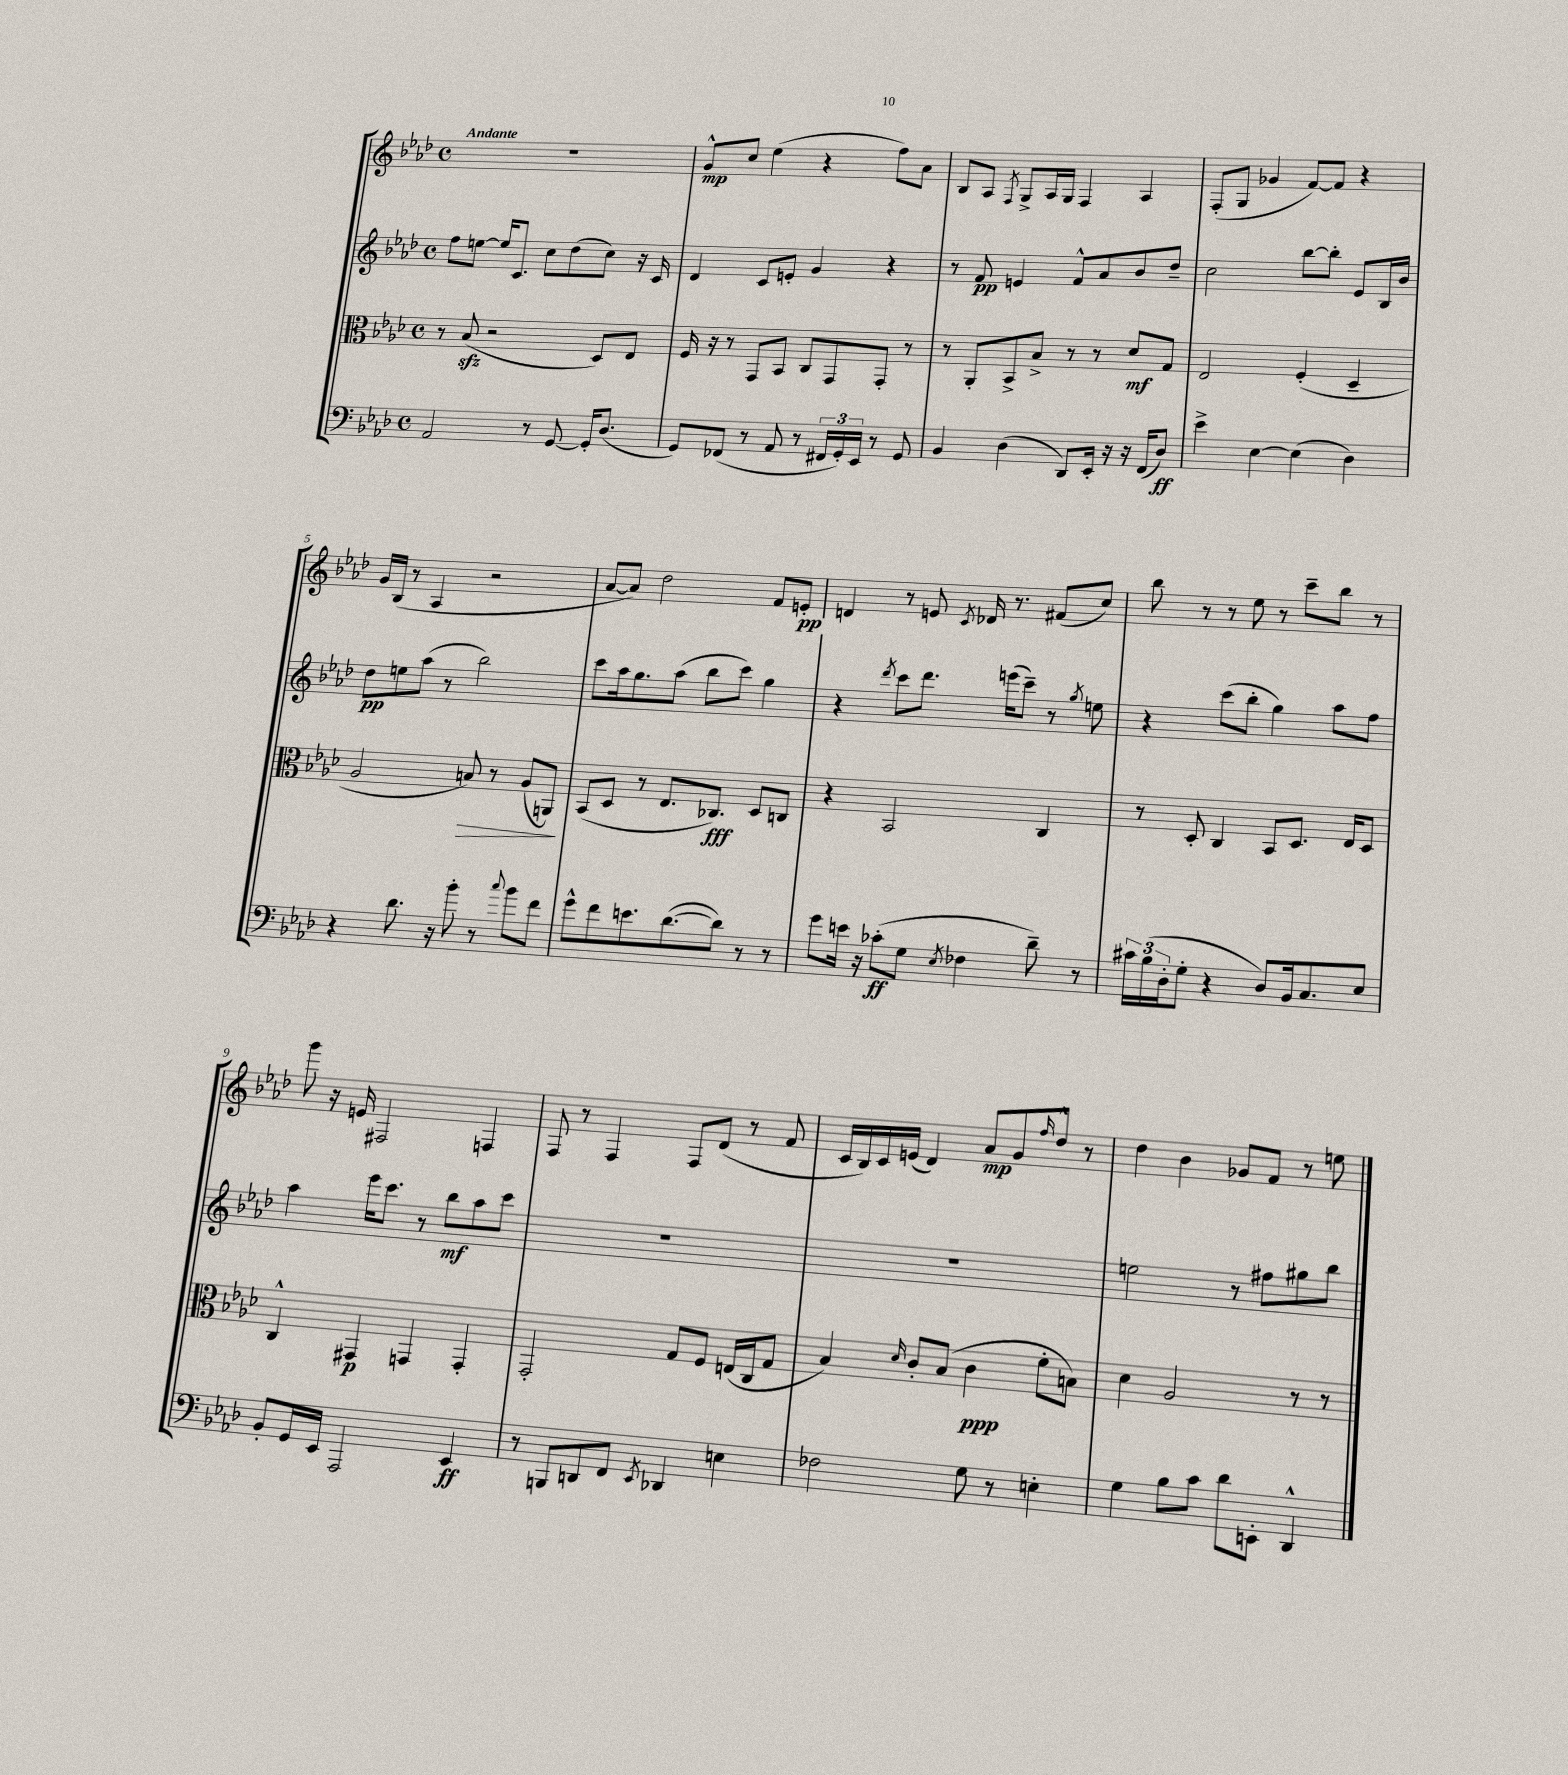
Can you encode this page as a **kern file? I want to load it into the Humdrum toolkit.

**kern	**kern	**kern	**kern
*staff4	*staff3	*staff2	*staff1
*clefF4	*clefC3	*clefG2	*clefG2
*k[b-e-a-d-]	*k[b-e-a-d-]	*k[b-e-a-d-]	*k[b-e-a-d-]
*M4/4	*M4/4	*M4/4	*M4/4
*met(c)	*met(c)	*met(c)	*met(c)
2AA-/	8r	8ff\L	1r
.	(8B-/	[8ee\J	.
.	2r	16ee/]LK	.
.	.	8.c/J	.
8r	.	8cc\L	.
[8GG/	.	(8dd-\	.
16GG'/]LK	8D-/L)	8cc\J)	.
(8.D-/J	.	.	.
.	8E-/J	16r	.
.	.	16c/	.
=	=	=	=
8GG/L)	16F/	4d-/	8g^^/L
.	16r	.	.
(8FF-/J	8r	.	8cc/J
8r	8GG/L	8c/L	(4ee-\
8AA-/	8BB-/J	8e'/J	.
8r	8C/L	4g/	4r
24FF#/LL	8GG/	.	.
24GG'/)	.	.	.
24EE-/JJ	.	.	.
8r	8GG'/J	4r	8ff\L)
8GG/	8r	.	8a-\J
=	=	=	=
4BB-/	8r	8r	8B-/L
.	8AA-'/L	8f/	8A-/J
.	.	.	8qF/
(4D-\	8BB-^/	4e/	8G^/L
.	8B-^/J	.	16A-/L
.	.	.	16G/JJ
8DD-/L)	8r	8f^^/L	4F/
16EE-'/Jk	8r	8a-/	.
16r	.	.	.
16r	8d-/L	8b-/	4A-/
(16FF/LK	.	.	.
8D-/J)	8G/J	8dd-~/J	.
=	=	=	=
4e-^\	2E-/	2cc\	(8F'/L
.	.	.	8G/J
[4E-\	.	.	4g-/
(4E-\]	(4F'/	[8bb-\L	[8f/L)
.	.	8bb-'\]J	8f/]J
4D-\)	4D-~/	8e-/L	4r
.	.	16B-/L	.
.	.	16b-/JJ	.
=	=	=	=
4r	2A-/	8dd-\L	16g/LL
.	.	.	(16B-/JJ
.	.	8ee\	8r
8.d-\	.	(8aa-\J	4A-/
.	.	8r	.
16r	.	.	.
8b-'\	8B/)	2bb-\)	2r
8r	8r	.	.
8qqcc/	.	.	.
8b-\L	(8A-/L	.	.
8f\J	8AA/J)	.	.
=	=	=	=
8g^^\L	(8BB-/L	8ccc\L	[8a-/L
8f\	8D-/J	16aa-\k	8a-/]J)
.	.	8.gg\	.
8.e\	8r	.	2dd-\
.	8.E-/L	(8aa-\J	.
([8.d-\	.	.	.
.	.	8bb-\L	.
.	8.C-/J)	.	.
8d-\]J)	.	8ccc\J)	.
8r	8D-/L	4gg\	8f/L
8r	8C/J	.	8e'/J
=	=	=	=
8g\L	4r	4r	4d/
16e\Jk	.	.	.
16r	.	.	.
.	.	8qddd-/	.
(8c-'\L	2BB-/	8ccc\L	8r
8G\J	.	8.ddd-\J	8e/
8qE-/	.	.	8qc/
4F-\	.	.	16d-/
.	.	(16eee\LK	8.r
.	.	8ccc~\J)	.
8d-~\)	4C/	8r	(8f#/L
.	.	8qgg/	.
8r	.	8ee\	8cc/J)
=	=	=	=
24c#\LL	8r	4r	8bb-\
(24B-\	.	.	.
24D-'\J	.	.	.
8G'\J	8D-'/	.	8r
4r	4C/	(8ccc\L	8r
.	.	8bb-'\J	8ee-\
8D-/L)	8BB-/L	4gg\)	8r
16BB-/k	8.D-/J	.	8ccc~\L
8.C/	.	.	.
.	.	8aa-\L	8bb-\J
.	16E-/LK	.	.
8E-/J	8D-/J	8ff\J	8r
=	=	=	=
8BB-'/L	4C^^/	4aa-\	8ggg\
16GG/L	.	.	16r
16EE-/JJ	.	.	16e/
2AAA-/	4GG#/	16eee-\LK	2F#/
.	.	8.ccc\J	.
.	4GG/	8r	.
.	.	8bb-\L	.
4EE-/	4GG'/	8aa-\	4F/
.	.	8ccc\J	.
=	=	=	=
8r	2GG'/	1r	8F/
8BBB/L	.	.	8r
8DD/	.	.	4F/
8FF/J	.	.	.
8qEE-/	.	.	.
4DD-/	8G/L	.	8F/L
.	8F/J	.	(8d-/J
4E\	(16E/LL	.	8r
.	16C/J	.	.
.	8G/J	.	8f/
=	=	=	=
2F-\	4B-/)	1r	16c/LL
.	.	.	16B-/)
.	.	.	16c/
.	.	.	(16e/JJ
.	16qqd-/	.	.
.	8c'/L	.	4d-/)
.	(8B-/J	.	.
8G\	4c\	.	8a-/L
8r	.	.	8g/
.	.	.	16qqff/
4E'\	8f'\L	.	8dd-^^/J
.	8B\J)	.	8r
=	=	=	=
4G\	4d-\	2ee\	4dd-\
8B-\L	2A-/	.	4b-\
8c\J	.	.	.
8d-\L	.	8r	8g-/L
8EE'\J	.	8ff#\L	8f/J
4DD-^^/	8r	8gg#\	8r
.	8r	8bb-\J	8ee\
==	==	==	==
*-	*-	*-	*-
